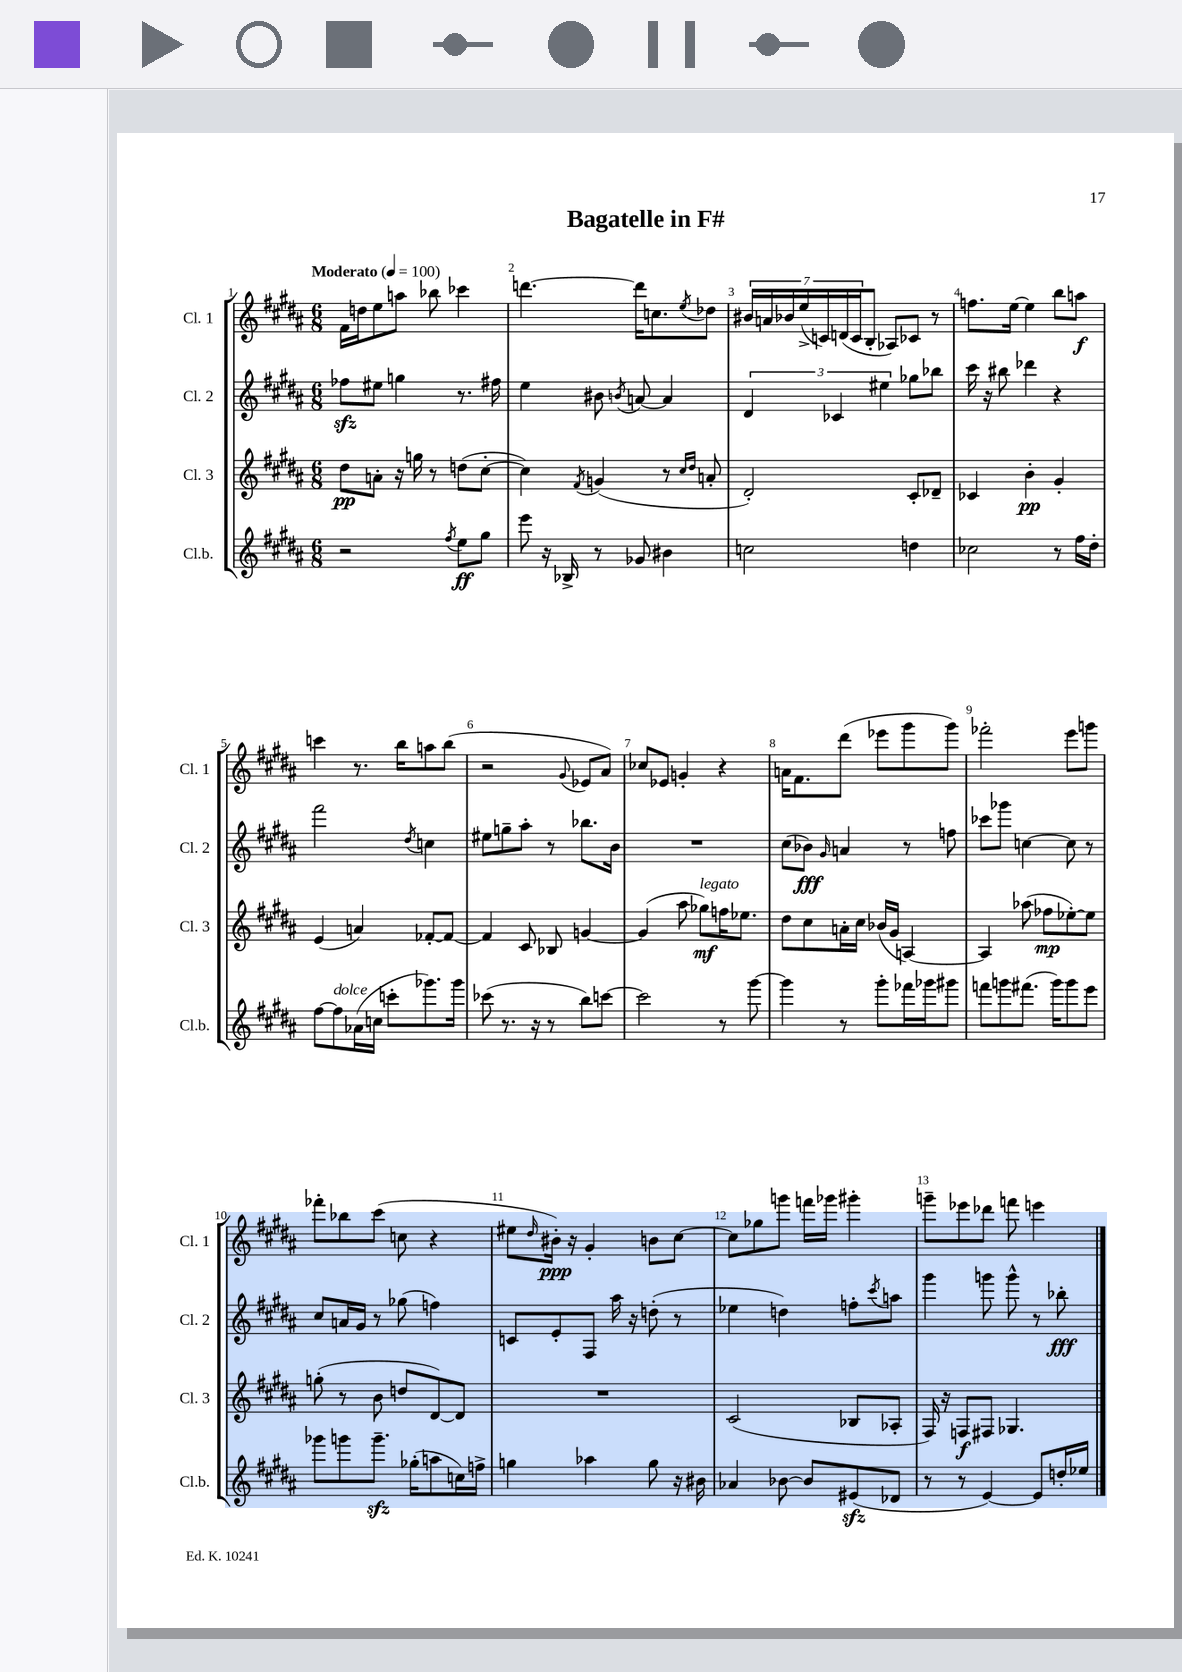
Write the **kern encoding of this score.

**kern	**dynam	**kern	**dynam	**kern	**dynam	**kern	**dynam
*part4	*part4	*part3	*part3	*part2	*part2	*part1	*part1
*staff4	*staff4	*staff3	*staff3	*staff2	*staff2	*staff1	*staff1
*I"Cl.b.	*	*I"Cl. 3	*	*I"Cl. 2	*	*I"Cl. 1	*
*I'Cl.b.	*	*I'Cl. 3	*	*I'Cl. 2	*	*I'Cl. 1	*
*clefG2	*	*clefG2	*	*clefG2	*	*clefG2	*
*k[f#c#g#d#a#]	*	*k[f#c#g#d#a#]	*	*k[f#c#g#d#a#]	*	*k[f#c#g#d#a#]	*
*M6/8	*	*M6/8	*	*M6/8	*	*M6/8	*
*MM100	*	*MM100	*	*MM100	*	*MM100	*
=1	=1	=1	=1	=1	=1	=1	=1
!	!	!	!	!	!	!LO:TX:a:B:t=Moderato	!
2r	.	8dd#\L	pp	8ff-Xzz\L	.	16f#\LL	.
.	.	.	.	.	.	16ddn\J	.
.	.	8an'\J	.	8ee#X\J	.	8ee\	.
.	.	16r	.	4ggn\	.	8aan\J	.
.	.	16ggn\	.	.	.	.	.
.	.	8r	.	.	.	8bb-X\	.
8qff#/	.	.	.	.	.	.	.
8ee\L	ff	(8ddn\L	.	8.r	.	4ccc-X\	.
8gg#\J	.	[8cc#'\J	.	.	.	.	.
.	.	.	.	16ff#X\	.	.	.
=2	=2	=2	=2	=2	=2	=2	=2
8eee\	.	4cc#\])	.	4ee\	.	[4.dddn\	.
16r	.	.	.	.	.	.	.
16B-X^/	.	.	.	.	.	.	.
.	.	8qf#/	.	.	.	.	.
8r	.	(4gn/	.	8b#X\	.	.	.
.	.	.	.	8qbn/	.	.	.
8g-X/	.	.	.	[8an/	.	16ddd\KL]	.
.	.	.	.	.	.	8.ccn\	.
4b#X\	.	8r	.	4a/]	.	.	.
.	.	16qqcc#/LL	.	.	.	.	.
.	.	16qqdd#/JJ	.	.	.	8qee/	.
.	.	8an'/	.	.	.	8dd-X\J	.
=3	=3	=3	=3	=3	=3	=3	=3
2ccn\	.	2d#'/)	.	6d#/	.	28b#X/LL	.
.	.	.	.	.	.	28an/	.
.	.	.	.	.	.	28b-X/	.
.	.	.	.	.	.	(28ee^/	.
.	.	.	.	.	.	28cn/)	.
.	.	.	.	6c-X/	.	.	.
.	.	.	.	.	.	(28dn/	.
.	.	.	.	.	.	28c/J	.
.	.	.	.	.	.	8B'/J	.
.	.	.	.	6ee#X\	.	.	.
.	.	.	.	.	.	8A-X/L)	.
4ddn\	.	8c#'/L	.	8gg-X\L	.	8c-X/J	.
.	.	8d-X~/J	.	8bb-X\J	.	8r	.
=4	=4	=4	=4	=4	=4	=4	=4
2cc-X\	.	4c-X/	.	16ccc#\	.	8.ffn\L	.
.	.	.	.	16r	.	.	.
.	.	.	.	8bb#X\	.	.	.
.	.	.	.	.	.	[16ee\Jk	.
.	.	4b'\	pp	4ddd-X\	.	4ee\]	.
8r	.	4g#'/	.	4r	.	8bb\L	.
16ff#\LL	.	.	.	.	.	8aan\J	f
16dd#'\JJ	.	.	.	.	.	.	.
!!LO:LB:g=z
=5	=5	=5	=5	=5	=5	=5	=5
[8ff#\L	.	(4e/	.	2fff#\	.	4cccn\	.
!LO:TX:a:i:t=dolce	!	!	!	!	!	!	!
8ff#\]	.	.	.	.	.	.	.
(16a-X\L	.	4an/)	.	.	.	8.r	.
16ccn\JJ	.	.	.	.	.	.	.
8cccn'\L	.	.	.	.	.	.	.
.	.	.	.	.	.	16bb\KL	.
.	.	.	.	8qdd#/	.	.	.
8.ggg-X\)	.	[8f-X'/L	.	4ccn\	.	8aan\	.
.	.	8f-/J_	.	.	.	(8bb\J	.
16ggg-\Jk	.	.	.	.	.	.	.
=6	=6	=6	=6	=6	=6	=6	=6
(8ccc-X\	.	4f-/]	.	8ee#X\L	.	2r	.
8.r	.	.	.	8ggn~\	.	.	.
.	.	8c#/	.	8aa#'\J	.	.	.
16r	.	.	.	.	.	.	.
8r	.	8B-X/	.	8r	.	.	.
.	.	.	.	.	.	8qqg#/	.
8bb\L)	.	[4gn/	.	8.bb-X\L	.	8e-X/L	.
[8cccn\J	.	.	.	.	.	8a#/J)	.
.	.	.	.	16b\Jk	.	.	.
=7	=7	=7	=7	=7	=7	=7	=7
2ccc\]	.	(4g/]	.	2.r	.	8cc-X/L	.
.	.	.	.	.	.	8e-X/J	.
.	.	8aa#\	.	.	.	4gn'/	.
!	!	!LO:TX:a:i:t=legato	!	!	!	!	!
.	.	8gg-X\L)	mf	.	.	.	.
8r	.	16ffn\K	.	.	.	4r	.
.	.	8.ee-X\J	.	.	.	.	.
[8ggg#\	.	.	.	.	.	.	.
=8	=8	=8	=8	=8	=8	=8	=8
4ggg#\]	.	8dd#\L	.	(8cc#\L	.	16an\KL	.
.	.	.	.	.	.	8.f#\	.
.	.	8cc#\	.	8b-X\J)	fff	.	.
.	.	.	.	16qqg#/	.	.	.
8r	.	16an'\L	.	4an/	.	(8ddd#\J	.
.	.	16cc#\JJ	.	.	.	.	.
8ggg#'\L	.	(16b-X/LL	.	.	.	8eee-X\L	.
.	.	16g#/JJ	.	.	.	.	.
16fff-X\L	.	[4An/)	.	8r	.	8ggg#\	.
16ggg-X\J	.	.	.	.	.	.	.
8ggg#X\J	.	.	.	8ffn\	.	8ggg#\J)	.
=9	=9	=9	=9	=9	=9	=9	=9
8fffn\L	.	4A/]	.	8ccc-X\L	.	2fff-X'\	.
8gggn\	.	.	.	8ggg-X\J	.	.	.
(8.fff#X\J	.	(8aa-X\	.	[4ccn\	.	.	.
.	.	8ff-X\L	mp	.	.	.	.
16ggg\KL)	.	.	.	.	.	.	.
8ggg\	.	[8ee-X'\)	.	8cc\]	.	8eee\L	.
8eee\J	.	8ee-\J]	.	8r	.	8gggn\J	.
!!LO:LB:g=z
=10	=10	=10	=10	=10	=10	=10	=10
8ggg-X\L	.	(8ggn'\	.	8cc#/L	.	8fff-X'\L	.
8gggn\	.	8r	.	16an/L	.	8bb-X\	.
.	.	.	.	16g#/JJ	.	.	.
8.gggzz~\J	.	8b\	.	8r	.	(8ccc#\J	.
.	.	8ddn/L	.	(8gg-X\	.	8ccn\	.
(16gg-X'\KL	.	.	.	.	.	.	.
8aan\	.	[8d#/)	.	4ffn\)	.	4r	.
16ccn\L)	.	8d#/J]	.	.	.	.	.
16ffn^\JJ	.	.	.	.	.	.	.
=11	=11	=11	=11	=11	=11	=11	=11
4ggn\	.	2.r	.	8cn/L	.	8ee#X\L	.
.	.	.	.	.	.	16qqdd#/	.
.	.	.	.	8e'/	.	16b#X'\Jk)	ppp
.	.	.	.	.	.	16r	.
4aa-X\	.	.	.	8F#/J	.	4g#'/	.
.	.	.	.	16aa#\	.	.	.
.	.	.	.	16r	.	.	.
8gg\	.	.	.	(8ddn'\	.	8bn\L	.
16r	.	.	.	8r	.	[8cc#\J	.
16b#X\	.	.	.	.	.	.	.
=12	=12	=12	=12	=12	=12	=12	=12
4a-X/	.	(2c#/	.	4ee-X\	.	8cc#\L]	.
.	.	.	.	.	.	8gg-X\	.
[8b-X\	.	.	.	4ddn\)	.	8gggn\J	.
8b-/L]	.	.	.	.	.	16fffn\LL	.
.	.	.	.	.	.	16ggg-X\JJ	.
(8e#Xzz/	.	8B-X/L	.	8ffn'\L	.	4ggg#X'\	.
.	.	.	.	8qccc#/	.	.	.
8d-X/J	.	8A-X'/J	.	8aan\J	.	.	.
=13	=13	=13	=13	=13	=13	=13	=13
8r	.	16F#/)	.	4ggg#\	.	8gggn~\L	.
.	.	16r	.	.	.	.	.
8r	.	8Fn/L	f	.	.	8eee-X\	.
[4e/)	.	8F#X/J	.	8gggn\	.	8ddd-X\J	.
.	.	4.G-X/	.	8ggg^^\	.	8fffn\	.
8e/L]	.	.	.	8r	.	4eeen\	.
16ddn'/L	.	.	.	8bb-X'\	fff	.	.
16ee-X/JJ	.	.	.	.	.	.	.
==	==	==	==	==	==	==	==
*-	*-	*-	*-	*-	*-	*-	*-
